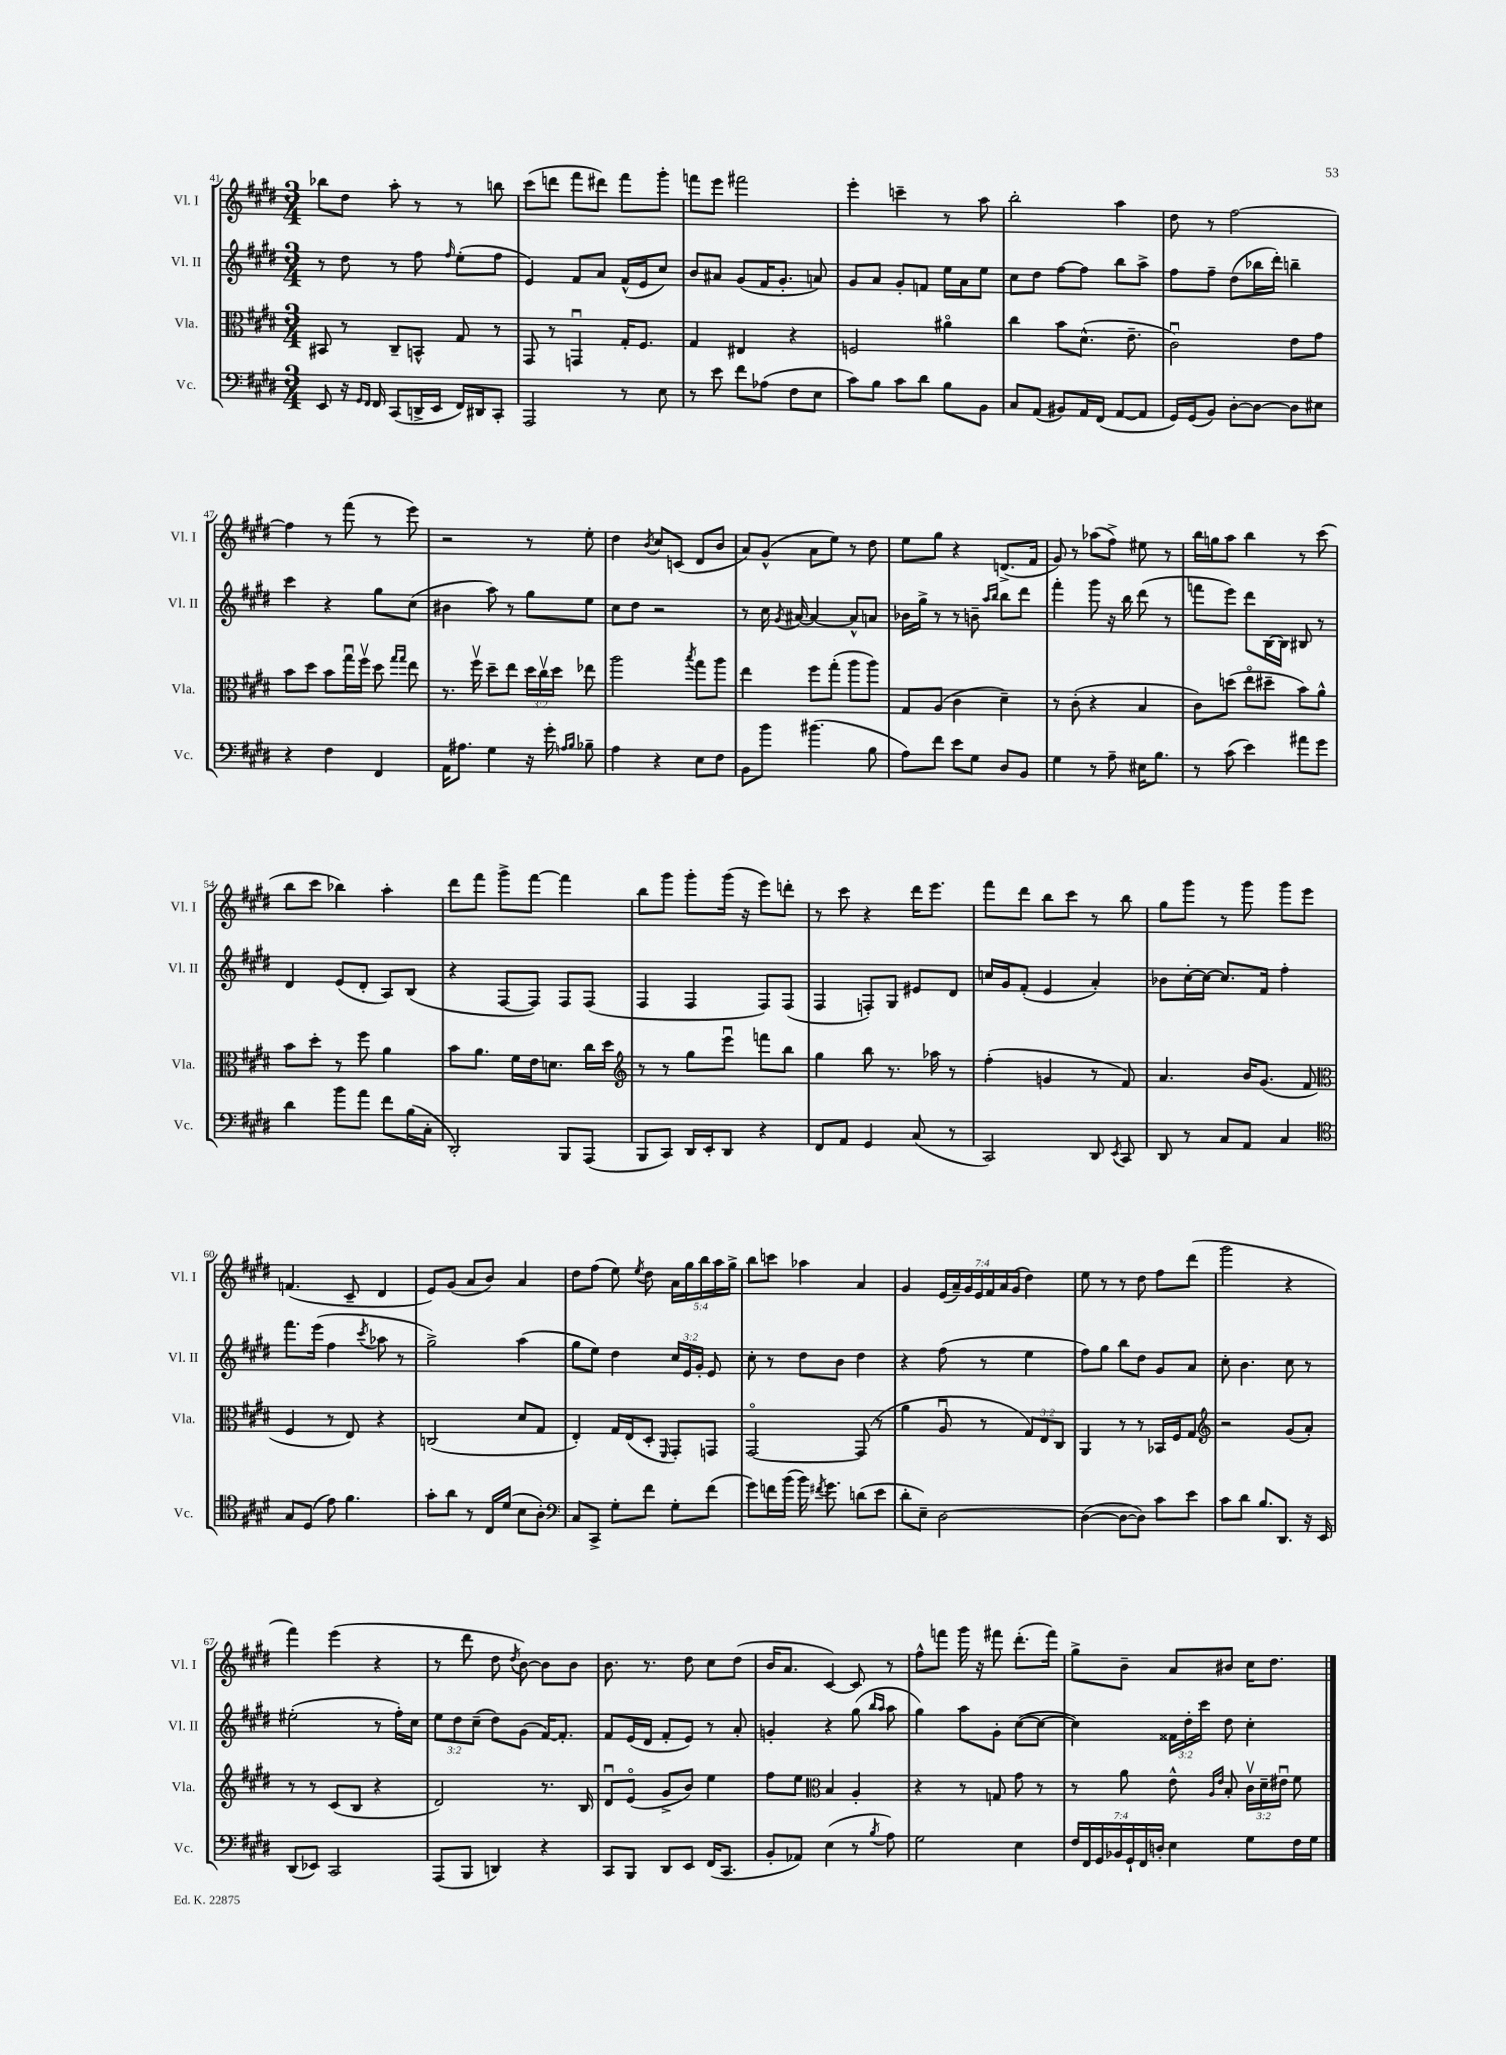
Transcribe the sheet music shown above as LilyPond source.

<<
\new StaffGroup <<
\new Staff = "s0" \with { instrumentName = "Vl. I" shortInstrumentName = "Vl. I" } {
    \clef treble \key e \major \numericTimeSignature \time 3/4 \override Staff.TupletNumber.text = #tuplet-number::calc-fraction-text
    \autoBeamOff bes''8[ dis''8] a''8-. r8 r8 b''8 |
    cis'''8[( d'''8] fis'''8[ dis'''8]) fis'''8[ gis'''8]-. |
    f'''8[ e'''8] fis'''2 |
    e'''4-. c'''4-- r8 a''8 |
    b''2-. a''4 |
    dis''8 r8 fis''2~ |
    fis''4 r8 fis'''8( r8 e'''8) |
    r2 r8 e''8-. |
    dis''4 \acciaccatura { b'8 } cis''8[ c'8]( dis'8[ b'8] |
    a'8[) gis'8]-^( a'8[ e''8]) r8 dis''8 |
    e''8[ gis''8] r4 d'8.[->( fis'16] |
    gis'8) r8 aes''8[( fis''8]->) eis''8 r8 |
    b''16[ g''16 a''8] b''4 r8 cis'''8( |
    b''8[ cis'''8] bes''4) a''4-. |
    dis'''8[ fis'''8] gis'''8[-> fis'''8]~ fis'''4 |
    b''8[ gis'''8] gis'''8[-. gis'''16]( r16 e'''8[) d'''8]-. |
    r8 cis'''8 r4 dis'''16[ e'''8.] |
    fis'''8[ dis'''8] b''8[ cis'''8] r8 b''8 |
    gis''8[ gis'''8] r8 gis'''8 gis'''8[ e'''8] |
    f'4.( cis'8-- dis'4 |
    e'8[) gis'8]( a'8[ b'8]) a'4 |
    dis''8[ fis''8]( e''8) \acciaccatura { e''8 } dis''8 \tuplet 5/4 { a'16[ gis''16 b''16 a''16 gis''16]-> } |
    b''8[ c'''8] aes''4 a'4 |
    gis'4 \tuplet 7/4 { e'16[( a'16--) gis'16 e'16 fis'16 a'16 gis'16]( } dis''4) |
    e''8 r8 r8 dis''8 fis''8[ dis'''8]( |
    gis'''2 r4 |
    fis'''4) e'''4( r4 |
    r8 dis'''8 dis''8 \acciaccatura { dis''8 } b'8~) b'8[ b'8] |
    b'8. r8. dis''8 cis''8[ dis''8]( |
    b'16[ a'8.] cis'4~) cis'8 r8 |
    fis''8[-^ f'''8] gis'''16 r16 fis'''8 dis'''8.[-.( fis'''16]) |
    gis''8[-> b'8]-- a'8[ bis'8] cis''16[ dis''8.] \bar "|." |
}
\new Staff = "s1" \with { instrumentName = "Vl. II" shortInstrumentName = "Vl. II" } {
    \clef treble \key e \major \numericTimeSignature \time 3/4 \override Staff.TupletNumber.text = #tuplet-number::calc-fraction-text
    \autoBeamOff r8 dis''8 r8 fis''8 \grace { fis''16 } e''8[-.( fis''8] |
    e'4) fis'8[ a'8] fis'16[-^( e'16 cis''8]) |
    b'8[ ais'8] gis'8[( fis'16 gis'8.]-. a'8) |
    gis'8[ a'8] gis'8[-. f'8] e''16[ a'16 e''8] |
    cis''8[ dis''8] fis''8[~ fis''8] b''8[ a''8]-> |
    fis''8[ fis''8]-- dis''8[( bes''16 dis'''16]-.) b''4-- |
    cis'''4 r4 gis''8[ cis''8]( |
    bis'4 a''8) r8 gis''8[ e''8] |
    cis''8[ dis''8] r2 |
    r8 cis''16 \acciaccatura { gis'8 } ais'16~ ais'4~ ais'8[-^ a'8] |
    bes'16[ gis''16]-> r8 r8 b'8-- \grace { a''16[ b''16] } b''8[ dis'''8] |
    fis'''4-. gis'''8 r16 b''16 dis'''8( r8 |
    f'''8[ e'''8]) dis'''8[ b16~ b16] bis8 r8 |
    dis'4 e'8[( dis'8]-. a8[) b8]( |
    r4 fis8[~ fis8]) fis8[ fis8]( |
    fis4 fis4 fis8[) fis8]( |
    fis4 f8[-.) gis8] eis'8[ dis'8] |
    c''16[ gis'16 fis'8]-.( e'4 a'4-.) |
    bes'8[ cis''16~-. cis''16]~ cis''8.[ fis'16] fis''4-. |
    fis'''8.[ e'''16]( fis''4 \acciaccatura { cis'''8 } aes''8 r8 |
    gis''2->) a''4( |
    gis''8[ e''8]) dis''4 \tuplet 3/2 { cis''16[ e'16 gis'16]-. } e'8 |
    cis''8-. r8 dis''8[ b'8] dis''4 |
    r4 fis''8( r8 e''4 |
    fis''8[) gis''8] b''8[ dis''8] gis'8[ a'8] |
    cis''8-. b'4. cis''8 r8 |
    eis''2-.( r8 fis''16[-.) cis''16] |
    \tuplet 3/2 { e''8[ dis''8 cis''8]--( } dis''8[) gis'8]( fis'16[~) fis'8.]-. |
    fis'8[ e'16( dis'16] fis'8[-. e'8]) r8 a'8-. |
    g'4-. r4 gis''8( \grace { b''16[ a''16] } a''8 |
    gis''4) a''8[ gis'8]-. cis''8[~( cis''8]~ |
    cis''4) \tuplet 3/2 { fisis'16[ dis''16-. cis'''16] } dis''8 cis''4-. \bar "|." |
}
\new Staff = "s2" \with { instrumentName = "Vla." shortInstrumentName = "Vla." } {
    \clef alto \key e \major \numericTimeSignature \time 3/4 \override Staff.TupletNumber.text = #tuplet-number::calc-fraction-text
    \autoBeamOff bis,8 r8 cis8[-- b,8]-^ gis8 r8 |
    gis,8 r8 g,4\downbow gis16[-. fis8.] |
    gis4 eis4 r4 |
    f2 ais'4\flageolet |
    cis''4 b'8[ dis'8.]-^( e'8.-- |
    cis'2\downbow) e'8[ gis'8] |
    b'8[ dis''8] b'8[ gis''16\downbow fis''16]\upbow dis''8 \grace { gis''16[ gis''16] } e''8 |
    r8. fis''16\upbow dis''8[-- e''8] \tuplet 3/2 { dis''16[ cis''16\upbow dis''16] } ees''8 |
    a''2 \acciaccatura { b''8 } gis''8[ a''8] |
    e''4 fis''8[ gis''8]-.( a''8[ a''8]) |
    gis8[ a8]( cis'4 dis'4--) |
    r8 cis'8-.( r4 b4 |
    cis'8[) d''8]( e''8[\flageolet dis''8]-- b'8[) a'8]-^ |
    b'8[ dis''8]-. r8 fis''8 a'4 |
    b'8[ a'8.] fis'16[ e'16 d'8.] cis''16[ dis''16] |
    \clef treble r8 r8 gis''8[ e'''8]\downbow f'''8[ b''8] |
    gis''4 b''8 r8. aes''16 r8 |
    fis''4-.( g'4 r8 fis'8) |
    a'4. b'16[ gis'8.]( fis'8 |
    \clef alto fis4 r8 e8) r4 |
    c2( dis'8[ gis8] |
    e4-.) gis16[ e16( dis8]-. \grace { fis,16 } gis,8[-.) g,8] |
    gis,2~\flageolet gis,8( r8 |
    a'4 a8\downbow r8 \tuplet 3/2 { gis8[) e8 cis8] } |
    a,4 r8 r8 bes,16[ fis16 gis8] |
    \clef treble r2 gis'8[( a'8]-.) |
    r8 r8 cis'8[( b8] r4 |
    dis'2) r8. b16 |
    dis'8[\downbow e'8]\flageolet( gis'8[-> b'8]) e''4 |
    fis''8[ e''8] \clef alto b4 a4-. |
    r4 r8 g8 gis'8 r8 |
    r8 a'8 e'8-^ \grace { a16[ e'16] } b8-. \tuplet 3/2 { cis'16[\upbow dis'16-- eis'16]\downbow } fis'8 \bar "|." |
}
\new Staff = "s3" \with { instrumentName = "Vc." shortInstrumentName = "Vc." } {
    \clef bass \key e \major \numericTimeSignature \time 3/4 \override Staff.TupletNumber.text = #tuplet-number::calc-fraction-text
    \autoBeamOff e,8 r16 \grace { gis,16[ fis,16] } fis,16 cis,8[( d,16-> e,16] fis,16[) dis,16 cis,8]-. |
    a,,2 r8 e8 |
    r8 e'8 fis'8[ aes8]( fis8[ e8] |
    cis'8[) b8] cis'8[ dis'8] b8[ b,8] |
    cis8[ a,8]( bis,8[) a,16 fis,16]( a,8[~ a,8] |
    gis,16[) gis,16( b,8]) dis8[~-. dis8]~ dis8[ eis8] |
    r4 fis4 fis,4 |
    a,16[ ais8.] gis4 r16 gis'16-. \grace { a16[ b16] } bes8-- |
    a4 r4 e8[ fis8] |
    b,8[ b'8] bis'4.( b8 |
    a8[) fis'8] e'8[ gis8] dis8[ b,8] |
    gis4 r8 a8-- eis16[ b8.] |
    r8 cis'8( e'4) ais'8[ gis'8] |
    dis'4 b'8[ a'8] fis'8[ b16( cis16]-. |
    dis,2-.) b,,8[ a,,8]( |
    b,,8[ cis,8]) dis,16[ e,16-. dis,8] r4 |
    fis,8[ a,8] gis,4 cis8( r8 |
    cis,2) dis,8 \acciaccatura { e,8 } cis,8 |
    dis,8 r8 cis8[ a,8] cis4 |
    \clef tenor gis8[ dis8]( e'8) fis'4. |
    gis'8[-. a'8] r8 cis16[ dis'16]( b8[ a8]-.) |
    \clef bass cis8[ cis,8]-> gis8[-. fis'8] gis8[-. fis'8]( |
    gis'8[) f'16 b'16]( b'16) \acciaccatura { fis'8 } gis'8. d'8[( e'8] |
    dis'8[-. e8]--) dis2~ |
    dis4~( dis8[~ dis8]) cis'8[ e'8] |
    cis'8[ dis'8] b8.[ dis,8.] r16 e,16 |
    dis,8[( ees,8]) cis,2 |
    a,,8[( b,,8] d,4) r4 |
    cis,8[ b,,8] dis,8[ e,8] fis,16[( cis,8.] |
    b,8[-. aes,8]) e4( r8 \acciaccatura { b8 } a8) |
    gis2 e4 |
    \tuplet 7/4 { fis16[ fis,16 gis,16 bes,16 gis,16-! fis,16 d16]-. } e4 gis8[ fis16 gis16] \bar "|." |
}
>>
>>
\layout { \context { \Score currentBarNumber = #41 } }
